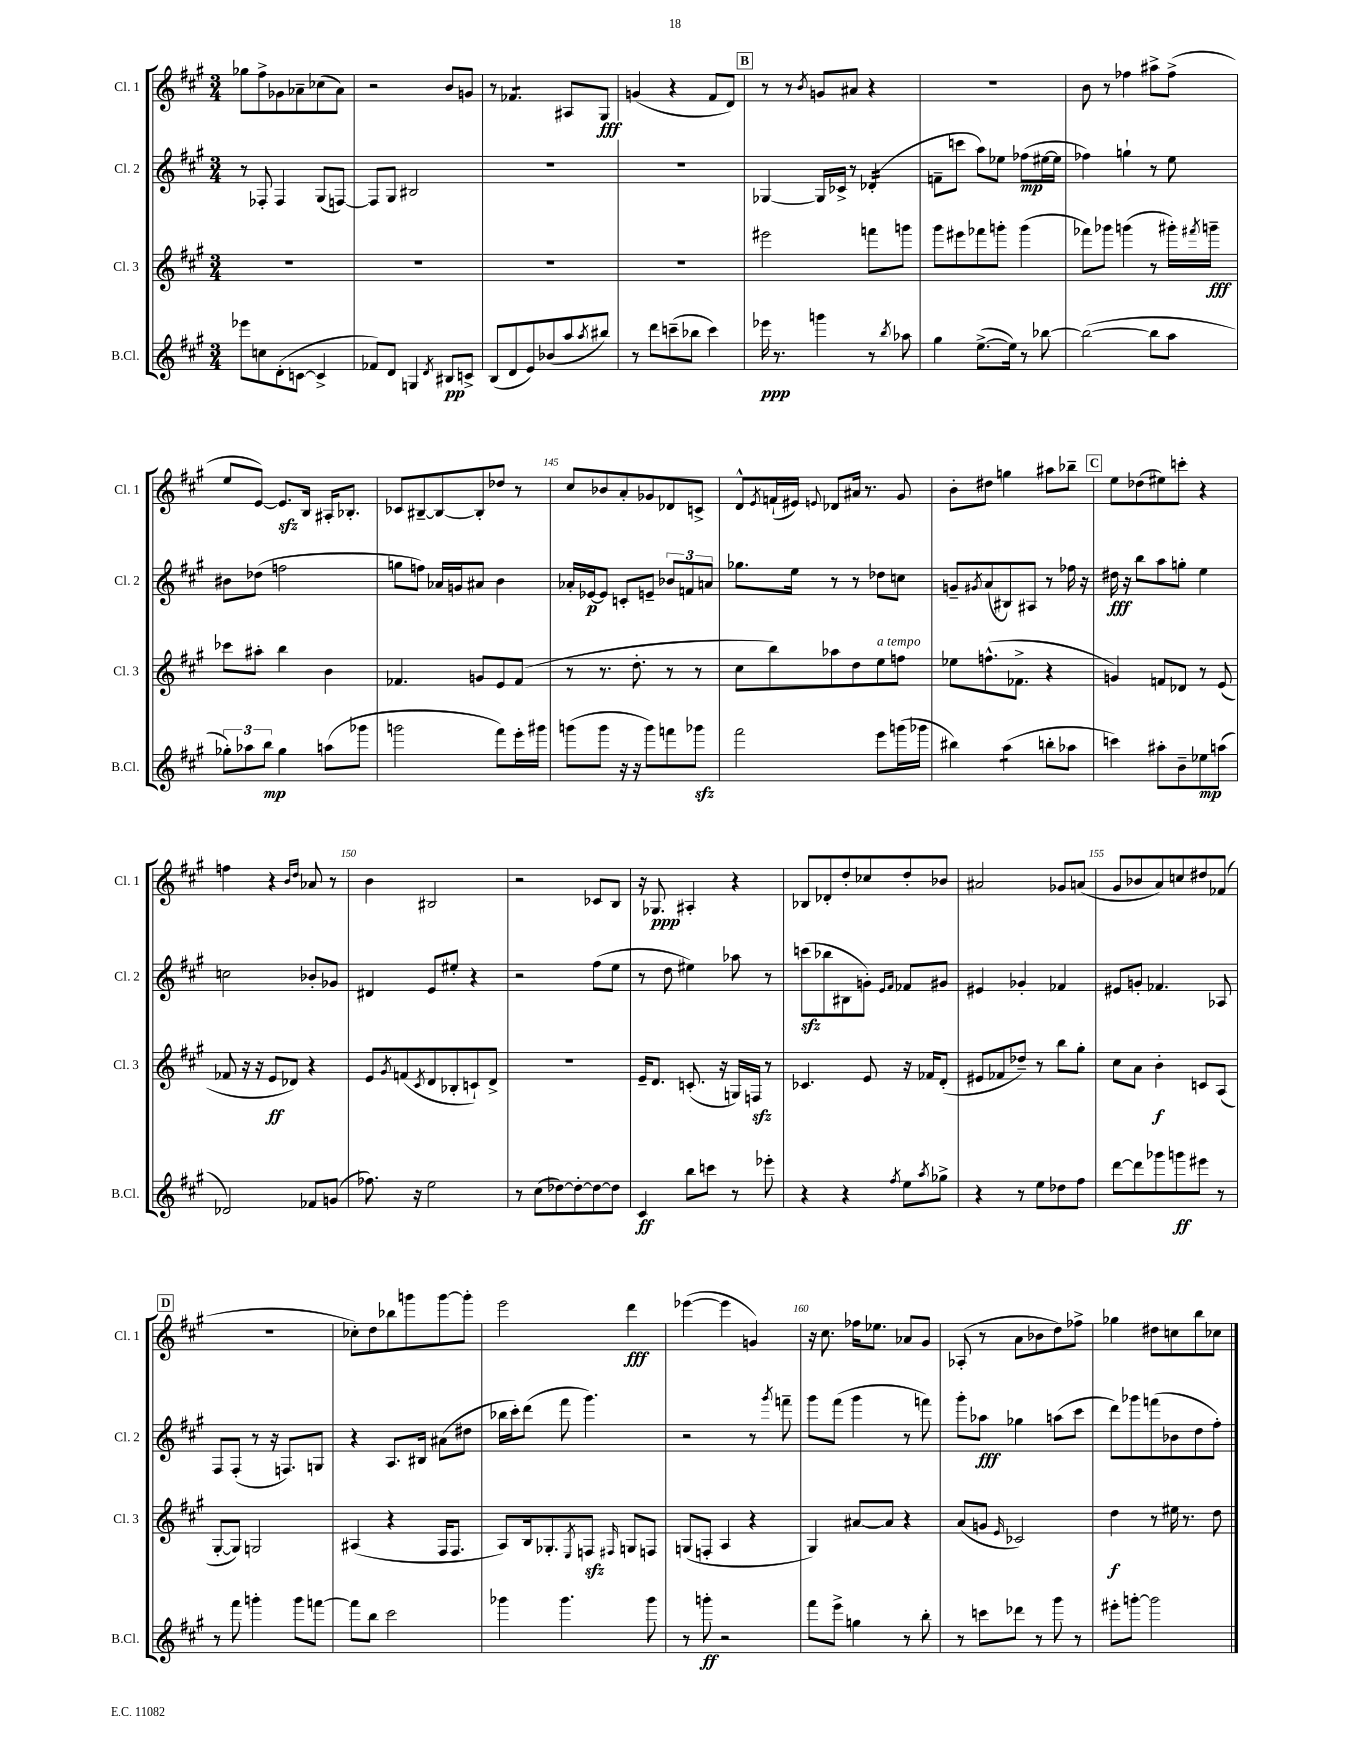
<<
\new StaffGroup <<
\new Staff = "s0" \with { instrumentName = "Cl. 1" shortInstrumentName = "Cl. 1" } {
    \clef treble \key a \major \numericTimeSignature \time 3/4
    ges''8 fis''8-> ges'8 aes'8-- ces''8( aes'8) |
    r2 b'8 g'8 |
    r8 fes'4.:8 ais8 gis8\fff |
    g'4( r4 fis'8 d'8) |
    \mark \markup { \box "B" } r8 r8 \acciaccatura { b'8 } g'8 ais'8 r4 |
    R2. |
    b'8 r8 fes''4 ais''8-> fes''8->( |
    e''8 e'8~) e'8.\sfz b16 ais16-. bes8.-. |
    ces'8 bis8~-- bis8~ bis8-. des''8 r8 |
    cis''8 bes'8 a'8-. ges'8 des'8 c'8-> |
    d'8-^ \acciaccatura { e'8 } f'16-!( eis'16) \appoggiatura { e'8 } des'8 ais'16 r8. gis'8 |
    b'8-. dis''8 g''4 ais''8 bes''8-- |
    \mark \markup { \box "C" } e''8 des''8( eis''8) c'''8-. r4 |
    f''4 r4 \grace { b'16 d''16 } aes'8 r8 |
    b'4 bis2 |
    r2 ces'8 b8 |
    r16 ges8.\ppp ais4-. r4 |
    bes8 des'8-. d''8-. ces''8 d''8-. bes'8 |
    ais'2 ges'8 a'8( |
    gis'8 bes'8 a'8) c''8 dis''8 fes'8( |
    \mark \markup { \box "D" } R2. |
    ces''8-.) d''8 bes''8 g'''8 g'''8~ g'''8-. |
    e'''2 d'''4\fff |
    ees'''4~( ees'''4 g'4) |
    r16 cis''8. fes''16 ees''8. aes'8 gis'8 |
    aes8-.( r8 a'8 bes'8 d''8) fes''8-> |
    ges''4 dis''8 c''8 b''8 ces''8 \bar "|." |
}
\new Staff = "s1" \with { instrumentName = "Cl. 2" shortInstrumentName = "Cl. 2" } {
    \clef treble \key a \major \numericTimeSignature \time 3/4
    r8 fes8-. fes4 gis8( f8~) |
    f8 gis8 bis2 |
    R2. |
    R2. |
    \mark \markup { \box "B" } ges4~ ges16 ces'16-> r8 des'4:16-.( |
    f'8-- c'''8 a''8) ees''8 fes''8\mp( eis''16~ eis''16 |
    fes''4) g''4-! r8 e''8 |
    bis'8 des''8( f''2 |
    g''8 f''8) aes'16 g'16 ais'8 b'4 |
    aes'16-. ees'16~\p ees'8 c'8-. e'8-- \tuplet 3/2 { bes'8 f'8 a'8 } |
    ges''8. e''16 r8 r8 des''8 c''8 |
    g'8-- \acciaccatura { gis'8 } a'8( bis8) ais8 r8 fes''16 r16 |
    \mark \markup { \box "C" } dis''16\fff r16 b''8 a''8 g''8-. e''4 |
    c''2 bes'8-. ges'8 |
    dis'4 e'8 eis''8-. r4 |
    r2 fis''8( e''8 |
    r8 d''8 eis''4) aes''8 r8 |
    c'''8\sfz( bes''8 bis8 g'8-.) \grace { e'16 fis'16 } fes'8 gis'8 |
    eis'4 ges'4-. fes'4 |
    eis'8 g'8-. fes'4. aes8 |
    \mark \markup { \box "D" } fis8 fis8-.( r8 r16 f8.) g8 |
    r4 a8. bis16 ais'8( dis''8 |
    bes''16 cis'''16-.) d'''8( fis'''8 gis'''4.) |
    r2 r8 \acciaccatura { gis'''8 } f'''8-- |
    gis'''8 fis'''8( gis'''4 r8 f'''8) |
    gis'''8-. aes''8\fff ges''4 a''8( cis'''8 |
    d'''8) ges'''8 f'''8( bes'8 d''8 fis''8-.) \bar "|." |
}
\new Staff = "s2" \with { instrumentName = "Cl. 3" shortInstrumentName = "Cl. 3" } {
    \clef treble \key a \major \numericTimeSignature \time 3/4
    R2. |
    R2. |
    R2. |
    R2. |
    \mark \markup { \box "B" } eis'''2 f'''8 g'''8 |
    gis'''8 eis'''8 fes'''8 g'''8-. g'''4( |
    fes'''8) ges'''8 g'''4( r8 gis'''16-.) \acciaccatura { fis'''8 } g'''16--\fff |
    ces'''8 ais''8-. b''4 b'4 |
    fes'4. g'8 e'8 fes'8( |
    r8 r8. d''8.-. r8 r8 |
    cis''8 b''8) aes''8 d''8 e''8^\markup { \italic "a tempo" } f''8 |
    ees''8 f''8.-^( fes'8.-> r4 |
    \mark \markup { \box "C" } g'4) f'8 des'8 r8 e'8( |
    fes'8 r16 r16 e'8\ff des'8) r4 |
    e'8 \acciaccatura { gis'8 } f'8( \acciaccatura { cis'8 } d'8 bes8-. c'8-!) d'8-> |
    R2. |
    e'16-- d'8. c'8.-.( r16 g16) f16\sfz r8 |
    ces'4. e'8 r16 fes'16 d'8-.( |
    eis'8 fes'8 des''8--) r8 b''8 gis''8-. |
    cis''8 a'8 b'4-.\f c'8 a8( |
    \mark \markup { \box "D" } gis8~-. gis8) g2 |
    ais4( r4 fis16 fis8. |
    a8) b16 ges8.-. \acciaccatura { e8 } f8\sfz \grace { fis16 } g8 f8 |
    g8( f8-. a4 r4 |
    gis4) ais'8~ ais'8 r4 |
    a'8( g'8 \grace { e'16 } ces'2) |
    d''4\f r8 eis''16 r8. d''8 \bar "|." |
}
\new Staff = "s3" \with { instrumentName = "B.Cl." shortInstrumentName = "B.Cl." } {
    \clef treble \key a \major \numericTimeSignature \time 3/4
    ees'''8 c''8 d'8-.( c'8~ c'4-> |
    fes'8) d'8 g4 \acciaccatura { d'8 } bis8\pp c'8-> |
    b8( d'8 e'8) bes'8( a''8 \acciaccatura { a''8 } bis''8) |
    r8 d'''8 c'''8--( bes''8 c'''4) |
    \mark \markup { \box "B" } ees'''16\ppp r8. g'''4 r8 \acciaccatura { b''8 } aes''8 |
    gis''4 e''8.~->( e''16) r8 bes''8~ |
    bes''2~( bes''8 a''8 |
    \tuplet 3/2 { ges''8-.) aes''8 b''8\mp } ges''4 a''8( ges'''8 |
    g'''2 fis'''8) e'''16-. gis'''16 |
    g'''8( g'''8 r16 r16 g'''8) f'''8 ges'''8\sfz |
    fis'''2 e'''8 g'''16( ges'''16 |
    bis''4) a''4:8( b''8-. aes''8 |
    \mark \markup { \box "C" } c'''4) ais''8-. b'8-- ees''8\mp a''8( |
    des'2) fes'8 g'8( |
    fes''8.) r16 e''2 |
    r8 cis''8( des''8~) des''8~-. des''8~ des''8 |
    cis'4\ff b''8 c'''8 r8 ees'''8-. |
    r4 r4 \acciaccatura { fis''8 } e''8 \acciaccatura { a''8 } ges''8-> |
    r4 r8 e''8 des''8 fis''8 |
    d'''8~ d'''8 ges'''8 g'''8\ff eis'''8 r8 |
    \mark \markup { \box "D" } r8 fis'''8 g'''4-. g'''8 f'''8~ |
    f'''8 b''8 cis'''2 |
    ges'''4 ges'''4. ges'''8 |
    r8 g'''8-.\ff r2 |
    fis'''8 e'''8-> g''4 r8 b''8-. |
    r8 c'''8 des'''8 r8 gis'''8 r8 |
    eis'''8-. g'''8~-. g'''2 \bar "|." |
}
>>
>>
\layout { \context { \Score currentBarNumber = #136 \override BarNumber.break-visibility = ##(#f #t #t) barNumberVisibility = #(every-nth-bar-number-visible 5) } }
